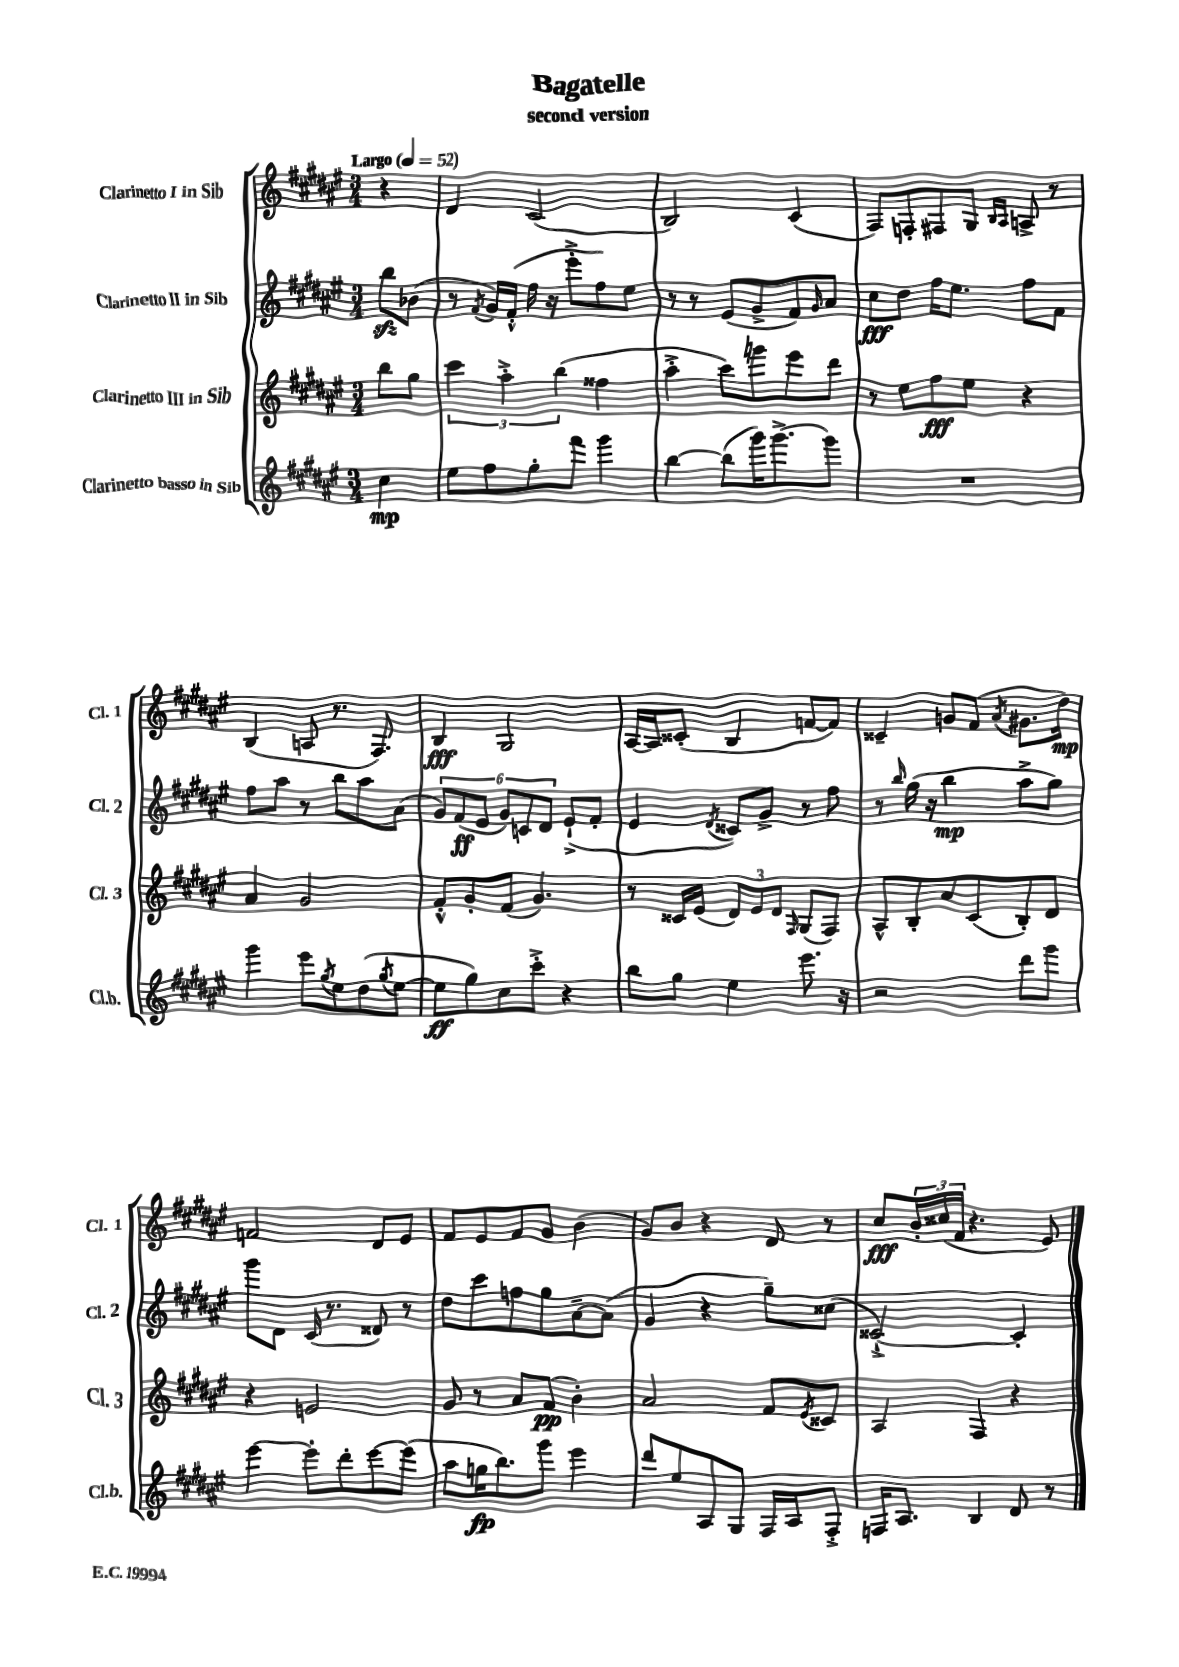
\header { title = "Bagatelle" subtitle = "second version" }
<<
\new StaffGroup <<
\new Staff = "s0" \with { instrumentName = "Clarinetto I in Sib" shortInstrumentName = "Cl. 1" } {
    \clef treble \key fis \major \numericTimeSignature \time 3/4 \partial 4 \tempo "Largo" 4 = 52
    r4 |
    dis'4 cis'2( |
    b2) cis'4( |
    fis8) f8-. fis8 gis8 \grace { b16 ais16 } a8-> r8 |
    b4( a8 r8. fis8.) |
    b4\fff gis2 |
    ais16~ ais16 cisis'8-.( b4 f'8~ f'8) |
    cisis'4-- g'8 fis'8( \acciaccatura { ais'8 } gis'8. dis''16\mp) |
    f'2 dis'8 eis'8 |
    fis'8 eis'8 fis'8 gis'8 b'4( |
    gis'8) b'8 r4 dis'8 r8 |
    cis''8\fff \tuplet 3/2 { b'16-. cisis''16( fis'16 } r4. eis'8) \bar "|." |
}
\new Staff = "s1" \with { instrumentName = "Clarinetto II in Sib" shortInstrumentName = "Cl. 2" } {
    \clef treble \key fis \major \numericTimeSignature \time 3/4 \partial 4
    b''8\sfz bes'8( |
    r8 \acciaccatura { fis'8 } gis'16) fis'16-.-^( fis''16 r16 eis'''8-.-> fis''8) eis''8 |
    r8 r8 eis'8( gis'8-> fis'8) \grace { gis'16 } ais'8 |
    cis''8\fff dis''8 fis''16 eis''8. fis''8 fis'8 |
    fis''8 ais''8 r8 b''8 ais''8 ais'8( |
    \tuplet 6/4 { gis'8) fis'8\ff( eis'8 gis'8) c'8 dis'8 } eis'8-!->( fis'8-. |
    eis'4 \acciaccatura { dis'8 } cisis'8) gis'8-> r8 fis''8 |
    r8 \grace { b''16 } gis''16( r16 b''4\mp ais''8-> gis''8) |
    gis'''8 dis'8 cis'16( r8. disis'8) r8 |
    dis''8 cis'''8 f''8 gis''8 ais'8~-- ais'8( |
    gis'4 r4 gis''8--) cisis''8( |
    cisis'2~-!->) cisis'4-. \bar "|." |
}
\new Staff = "s2" \with { instrumentName = "Clarinetto III in Sib" shortInstrumentName = "Cl. 3" } {
    \clef treble \key fis \major \numericTimeSignature \time 3/4 \partial 4
    b''8 gis''8 |
    \tuplet 3/2 { cis'''4 ais''4-.-> b''4( } fisis''4 |
    ais''4-.-> cis'''8) g'''8 eis'''8 dis'''8 |
    r8 eis''8 fis''8\fff eis''8 r4 |
    ais'4 gis'2 |
    fis'8-.-^ gis'8-. fis'8( gis'4.) |
    r8 cisis'16 eis'16( \tuplet 3/2 { dis'8) eis'8 dis'8 } \grace { fis16 } gis8( fis8) |
    ais8-^ b8-. ais'8 cis'8( b8-.) dis'8 |
    r4 e'2 |
    gis'8 r8 ais'8 fis'8\pp( b'4-.) |
    ais'2 fis'8 \acciaccatura { eis'8 } cisis'8 |
    ais4 fis4 r4 \bar "|." |
}
\new Staff = "s3" \with { instrumentName = "Clarinetto basso in Sib" shortInstrumentName = "Cl.b." } {
    \clef treble \key fis \major \numericTimeSignature \time 3/4 \partial 4
    cis''4\mp |
    eis''8 fis''8 gis''8-. fis'''8 gis'''4 |
    b''4~ b''8( gis'''16) gis'''8.~-> gis'''8 |
    R2. |
    gis'''4 eis'''8 \acciaccatura { gis''8 } eis''8 dis''8( \acciaccatura { gis''8 } eis''8~ |
    eis''8\ff gis''8) cis''8 cis'''8-.-> r4 |
    b''8 gis''8 eis''4 eis'''8. r16 |
    r2 dis'''8 gis'''8 |
    eis'''4~ eis'''8-. dis'''8-. eis'''8~ eis'''8( |
    ais''8 g''16\fp b''8.) gis'''8 eis'''4 |
    dis'''8 eis''8 ais8 gis8 fis16 ais16 fis8-.-> |
    f16 ais8. b4 dis'8 r8 \bar "|." |
}
>>
>>
\layout { \context { \Score \remove "Bar_number_engraver" } }
